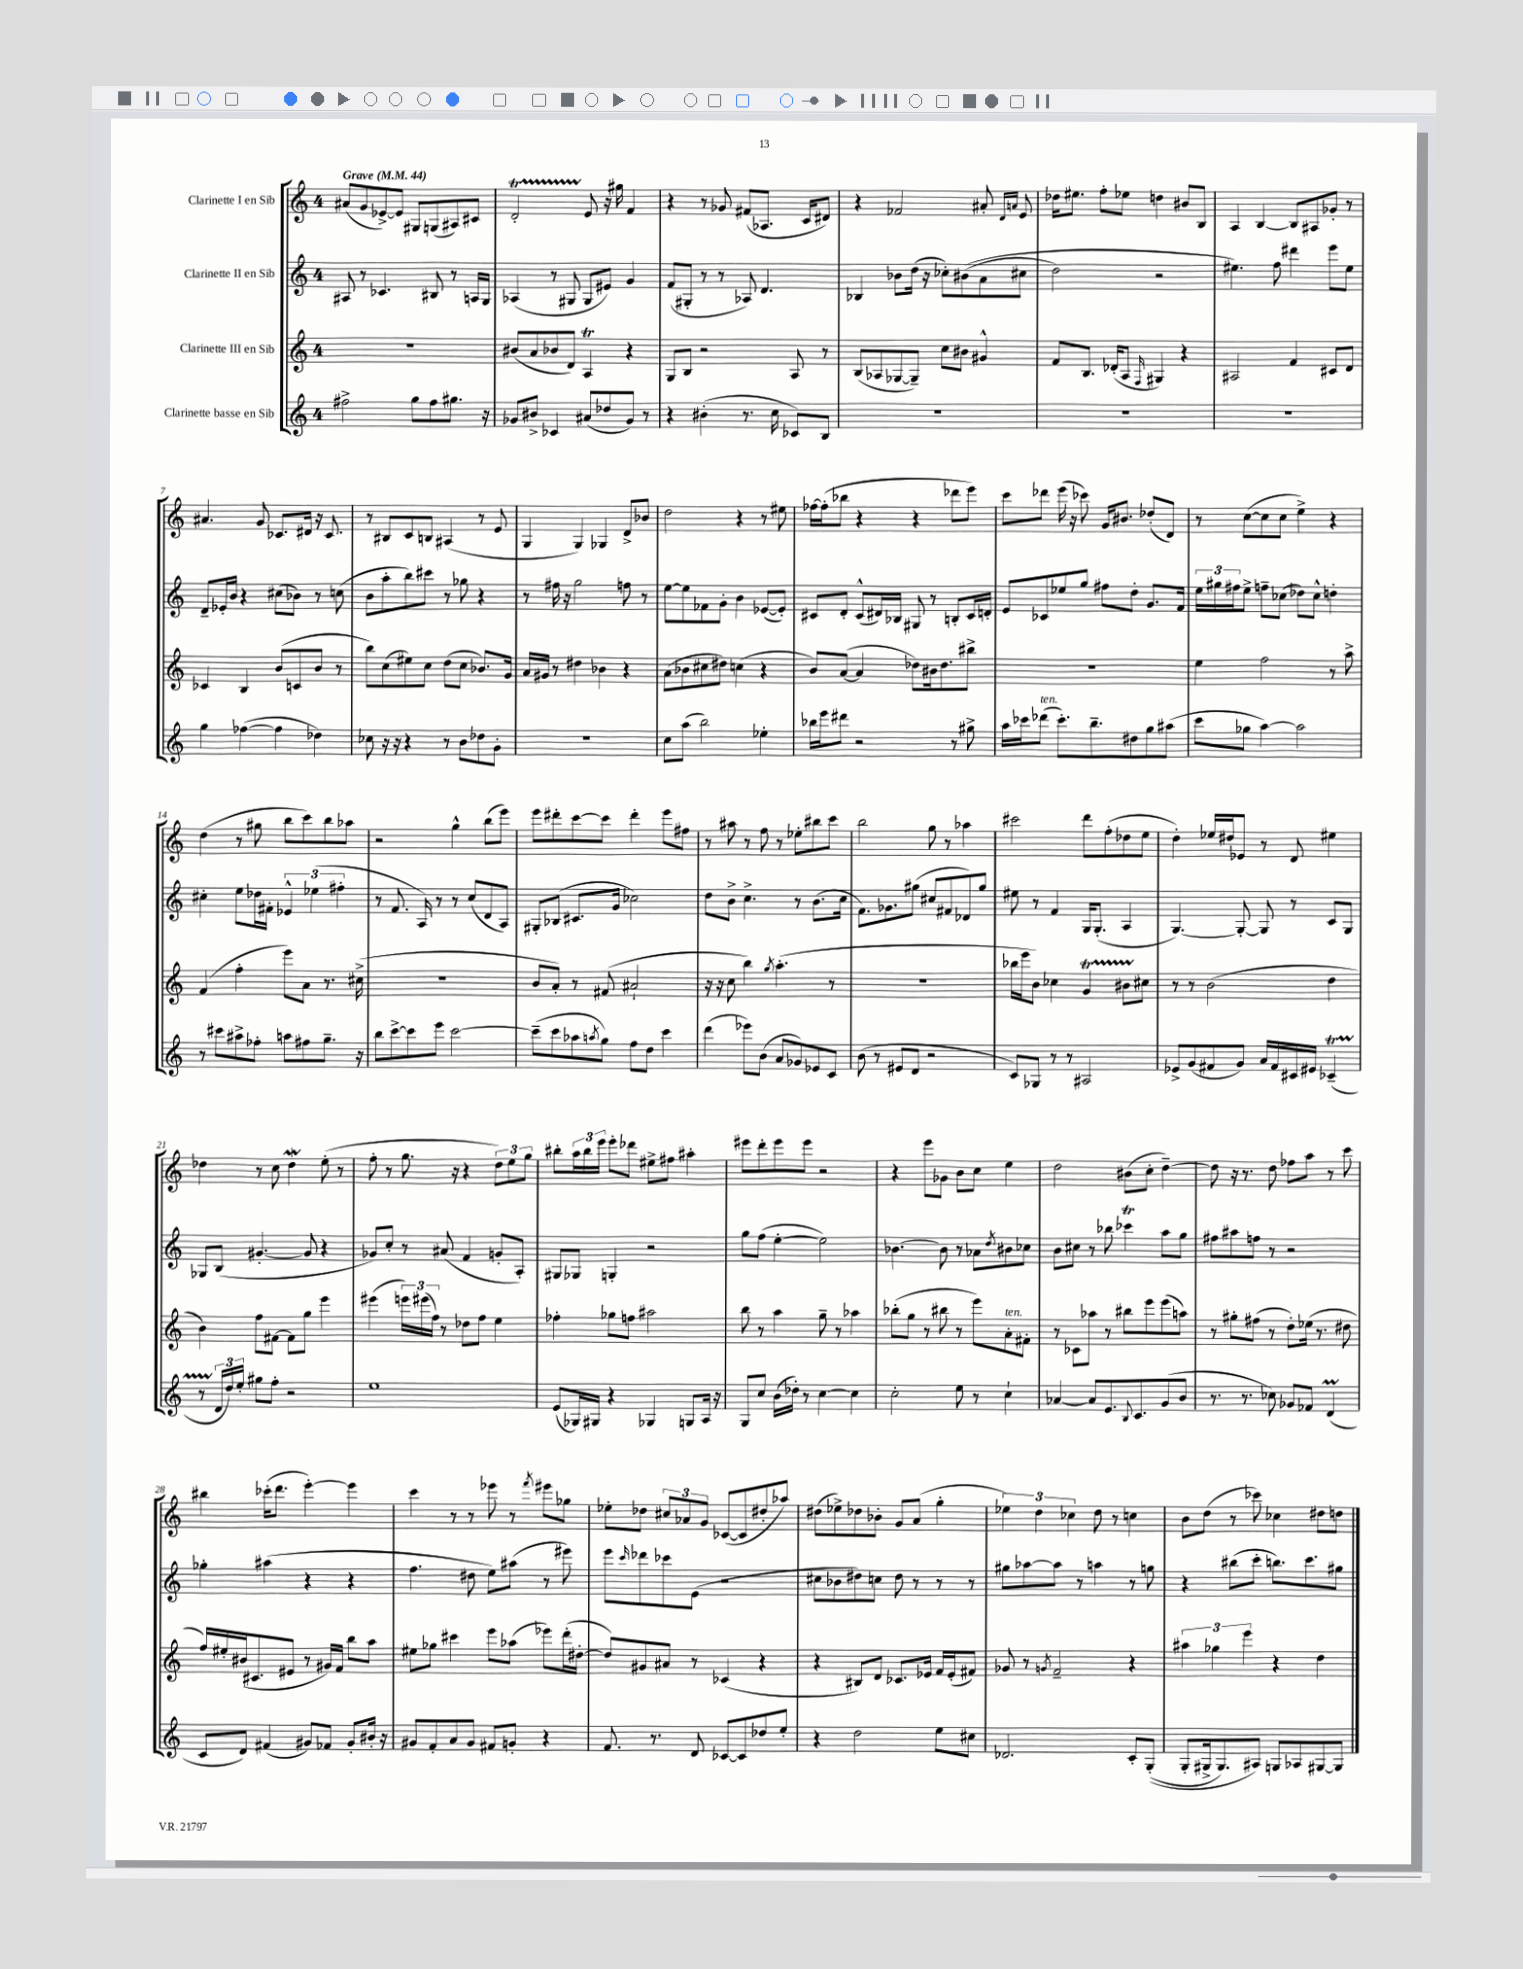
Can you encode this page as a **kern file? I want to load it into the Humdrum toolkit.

**kern	**kern	**kern	**kern
*staff4	*staff3	*staff2	*staff1
*clefG2	*clefG2	*clefG2	*clefG2
*k[]	*k[]	*k[]	*k[]
*M4/4	*M4/4	*M4/4	*M4/4
*MM44	*MM44	*MM44	*MM44
2ff#^	1r	8A#	(8a#
.	.	8r	8g
.	.	4.c-	[8e-^)
.	.	.	8e-]
8gg	.	.	8G#
8ff#	.	8B#	(8G
8.gg#	.	8r	8A#)
.	.	16A	8c#
16r	.	16G	.
=	=	=	=
8g-	(8b#	(4A-	2d'
8b#^	8a	.	.
4c-	8b-	8r	.
.	8d)	8G#	.
(8a#	4A	8G#	8e
8dd-	.	8e#)	16r
.	.	.	16gg#
8g-)	4r	4g	4f
8r	.	.	.
=	=	=	=
4r	8G	(8f	4r
.	8B	8G#'	.
(4b#'	2r	8r	8r
.	.	8r	8g-
8.r	.	8A-)	(8f#
.	.	4.d	8.A-
16cc	.	.	.
8c-)	8A	.	.
.	.	.	16c
8B	8r	.	8d#)
=	=	=	=
1r	(8B	4B-	4r
.	8A-	.	.
.	[8G-	8b-	2f-
.	8G-~])	(16dd	.
.	.	16r	.
.	8cc	8cc-')	.
.	8b#	&((8b#	.
.	4g#^^	8a	8a#'
.	.	.	16qqd
.	.	.	16qqa
.	.	8cc#	8e
=	=	=	=
1r	8f	2dd)	16dd-
.	.	.	8.ee#
.	8.B	.	.
.	.	.	8ff'
.	(16d-'	.	.
.	8A	.	8ee-
.	16qqF	.	.
.	4G#)	2r	4dd
.	4r	.	8b#
.	.	.	8B
=	=	=	=
1r	2A#	4.ee#&)	4A
.	.	.	[4B
.	.	8ff	.
.	4f	4ddd#	8B]
.	.	.	8A#
.	8c#	8eee	8g-'
.	8d	8ee#	8r
=	=	=	=
4gg	4c-	8d~	4.a#
.	.	16e-'	.
.	.	16b	.
([4ff-	4B	4r	.
.	.	.	8g
4ff-]	(8b	(8cc#	8.c-
.	8c	8b-)	.
.	.	.	16d#
4dd-)	8b	8r	16r
.	.	.	8.c-
.	8r	(8cc	.
=	=	=	=
8cc-	8bb)	8b	8r
16r	(8cc	8aa'	8B#
16r	.	.	.
4r	8ee#)	8bb)	8c
.	8cc	8ccc#	8B
8r	(8dd	8r	(4A#
8b	8cc	8gg-	.
8dd-	8.b-)	4r	8r
8g'	.	.	8e
.	16g	.	.
=	=	=	=
1r	16a	8r	4G
.	16g#	.	.
.	8r	16ff#	.
.	.	16r	.
.	4dd#	2gg	4G)
.	4b-	.	4G-
.	4r	8ff	8d^
.	.	8r	8b-
=	=	=	=
8cc	(8a	[8ee	2dd
(8aa	8b-	8ee]	.
2bb)	8cc#	8f-	.
.	8dd#)	8g'	.
.	(4cc	4b	4r
4ee-'	4r	([8e-	8r
.	.	8e-'])	8ee#
=	=	=	=
16bb-	8b)	8c#	[16ff-
16eee	.	.	(16ff-']
8ddd#	([8a	8d'	8bb-
2r	4a]	(8c#^^	4r
.	.	16d#)	.
.	.	16B-	.
.	8dd-)	8G#	4r
.	16b#	8r	.
.	8.dd-	.	.
8r	.	8B'	8ddd-
8gg#^	8bb#^	16c#	8eee)
.	.	16d'	.
=	=	=	=
16aa	1r	8e	8ccc
16ccc-	.	.	.
(8ddd-	.	8c-	8ddd-
8.ccc-')	.	8ee-	(16eee
.	.	.	16r
.	.	8gg	8ccc-)
8.bb~	.	.	.
.	.	8ff#	16g
.	.	.	8.b#
8dd#	.	8dd'	.
8gg	.	8.g	(8dd-'
(8aa#	.	.	8d)
.	.	16f	.
=	=	=	=
8ccc	4ee	24ee	8r
.	.	24gg#	.
.	.	24ff#	.
8gg-	.	8ee^	([8cc
[4aa)	2ff	8ff~	8cc]
.	.	(8cc-	8cc
2aa]	.	8dd-)	4ee^)
.	.	8cc-^^	.
.	8r	4dd'	4r
.	8aa^	.	.
=	=	=	=
8r	(4f	4cc#'	(4dd
8ccc#	.	.	.
8aa#^	4ff'	8ee	8r
8ff-'	.	16dd-	8gg#
.	.	16f#'	.
8aa	8eee)	6e-^^	8bb
8ff#	8a	.	8ccc)
.	.	(6ee-	.
8.gg~	8.r	.	8bb
.	.	6ff#'	.
.	.	.	8aa-
16r	(16cc#^	.	.
=	=	=	=
8bb	1r	8r	2r
[8ccc^	.	8.f	.
8ccc]	.	.	.
.	.	16A)	.
8eee	.	8r	.
[2ccc	.	8r	4gg^^
.	.	(8cc	.
.	.	8d	(8bb
.	.	8A)	8eee)
=	=	=	=
(8ccc~]	8b	8G#'	8eee
8ccc	8a')	(8B-	8ddd#'
8aa-	8r	8.c#	[8ccc
8qaa	.	.	.
8gg)	(8f#	.	8ccc]
.	.	16g	.
8ff	2a#`	2cc-)	4ddd#'
8dd	.	.	.
4ccc	.	.	8eee
.	.	.	8ff#
=	=	=	=
(4ddd	16r	8dd	8r
.	16r	.	.
.	8cc	8b^	8aa#
8eee-)	4bb)	4.cc^	8r
(8b	.	.	8ff
.	8qgg	.	.
8a	(4.aa'	.	8r
8g-)	.	8r	8ee-'
8e-	.	(8.b	8bb#
8c	8r	.	8ccc
.	.	16cc	.
=	=	=	=
(8b	1r	8.f)	2bb
8r	.	.	.
.	.	8.g-	.
8e#	.	.	.
8d	.	(8gg#	.
2r	.	8cc#	8gg
.	.	8f#	8r
.	.	8d-)	4aa-
.	.	8gg#	.
=	=	=	=
8c)	16bb-	8ee#	2ccc#
.	16eee	.	.
8G-	8b)	8r	.
8r	4cc-	4f	.
8r	.	.	.
2A#	4g	16G	8ddd
.	.	(8.G'	.
.	.	.	(8ff'
.	8b#	4A	8dd-
.	8cc#	.	8ee
=	=	=	=
8e-^	8r	[4.G)	4dd')
(8g	8r	.	.
8f#	(2b	.	16ee-
.	.	.	16dd#
8g)	.	8G'_	8e-
16a	.	8G]	8r
16f#	.	.	.
16c#	.	8r	8d
16e#	.	.	.
(4c-~	4dd	8c	4ee#
.	.	8G	.
=	=	=	=
8r	4b)	8G-	4dd-
24d	.	(8B	.
24dd)	.	.	.
24ee'	.	.	.
8gg#	8ff	[4.g#'	8r
8ff'	[8f#	.	8cc
2r	8f#]	.	4dd-
.	8gg	8g#]	.
.	4eee	4r	(8ee'
.	.	.	8r
=	=	=	=
1ee	(4eee#	8g-)	8ff'
.	.	8cc'	8r
.	24eee)	8r	8.gg
.	(24eee#	.	.
.	24ff)	.	.
.	8r	(8a#	.
.	.	.	16r
.	8dd-	4f	4r
.	8ff	.	.
.	4ee	8g'	12dd)
.	.	.	12ee
.	.	8A')	.
.	.	.	12gg
=	=	=	=
(8e	4ff-'	8G#	8bb#'
16G-)	.	8G-	24aa
.	.	.	24bb#
16G#	.	.	.
.	.	.	24eee
4r	8gg-	4G'	8eee'
.	8ff	.	8ddd-
4G-	2aa#	2r	8ee#^
.	.	.	8ff#
8G	.	.	4aa#'
16A	.	.	.
16r	.	.	.
=	=	=	=
8G	8bb	8gg	8eee#
8cc	8r	(8ff	8ddd'
(16b	4aa	[4ee'	8eee#
16dd-')	.	.	.
8r	.	.	8eee#
[4cc	8gg~	2ee])	2r
.	8r	.	.
4cc]	4aa-	.	.
=	=	=	=
2cc'	(8bb-'	[4.b-	4r
.	8gg	.	.
.	8r	.	8eee
.	8bb#	8b-]	8g-
8ee	8r	8r	8b
8r	8eee)	8a-	8cc
.	.	8qdd	.
4cc`	8a'	8b#	4ee
.	8f#'	8cc-	.
=	=	=	=
[4a-	8r	8b	2dd
.	8c-	8cc#	.
8a-]	8aa-	8r	.
8.e	8r	8bb-	.
.	8bb#	4ccc-	(8b#
8qqB	.	.	.
8.c	.	.	.
.	8eee	.	8cc'
(8g	(8eee	8aa	[4dd~)
8b	8aa)	8gg	.
=	=	=	=
8.r	8r	8ff#	8dd]
.	8gg#'	8aa#	16r
8.r	.	.	8.r
.	(8ff#	8ff	.
8cc-)	8r	8r	8dd
8g-	8dd')	2r	8ff-
8f-	(16ee-	.	8aa
.	8.r	.	.
(4d	.	.	8r
.	8dd#	.	8ccc
=	=	=	=
8c	16ff)	4gg-'	4bb#
.	16ee#'	.	.
8d)	(16b#	.	.
.	8.c#	.	.
(4f#	.	(4aa#	(16ccc-'
.	.	.	8.ddd
.	8e#	.	.
8g#)	8r	4r	[4eee')
8f-	16g#)	.	.
.	16f	.	.
8g#'	8bb	4r	4eee]
16b#'	8aa	.	.
16r	.	.	.
=	=	=	=
8g#	8ee#	4.ff	4ccc
8f'	8gg-	.	.
8a	4ccc#	.	8r
8g#	.	8dd#	8r
8f#	8eee	8ee)	8eee-
8g'	(8aa-	(8aa#	8r
.	.	.	8qfff
4r	8eee-)	8r	8eee#
.	(16ddd'	8eee#)	8gg-
.	[16dd#'	.	.
=	=	=	=
8.f	8dd#])	8eee	8ee-'
.	.	16qqccc	.
.	8g#	8ddd-	8dd-
8.r	.	.	.
.	8a#	8ccc-	12cc#
.	.	.	12a-
8d	8r	(8e	.
.	.	.	12g
[8c-	(4c-	2r	([8c-
8c-]	.	.	8c-]
8dd-	4r	.	8dd#'
8ee'	.	.	8aa-)
=	=	=	=
4r	4r	8cc#	(8dd#
.	.	8b-	8ee-^)
2dd	8B#)	8dd#)	8dd-
.	8d	8cc	8b-'
.	8.c-	8dd#	8g
.	.	8r	(8a
.	16e-	.	.
8ee	16f	8r	4gg'
.	(16e-'	.	.
8cc#	8f#)	8r	.
=	=	=	=
2.d-	8g-	8gg#	6ee-)
.	8r	[8aa-	.
.	.	.	6dd
.	8qg	.	.
.	2f~	8aa-]	.
.	.	.	6cc-
.	.	8r	.
.	.	4aa	8dd
.	.	.	8r
8c'	4r	8r	4cc
&((8G'	.	8gg	.
=	=	=	=
8G'	6aa#	4r	8b
16G#^	.	.	(8dd
.	6gg-	.	.
8.G#)	.	.	.
.	.	(8bb#	8r
.	6eee	.	.
8A#&)	.	8ccc'	8ccc-)
8G	4r	8.bb)	4cc-
8A-	.	.	.
.	.	8.ccc	.
[8G#	4dd	.	8dd#
8G#]	.	8gg#	8dd
==	==	==	==
*-	*-	*-	*-
